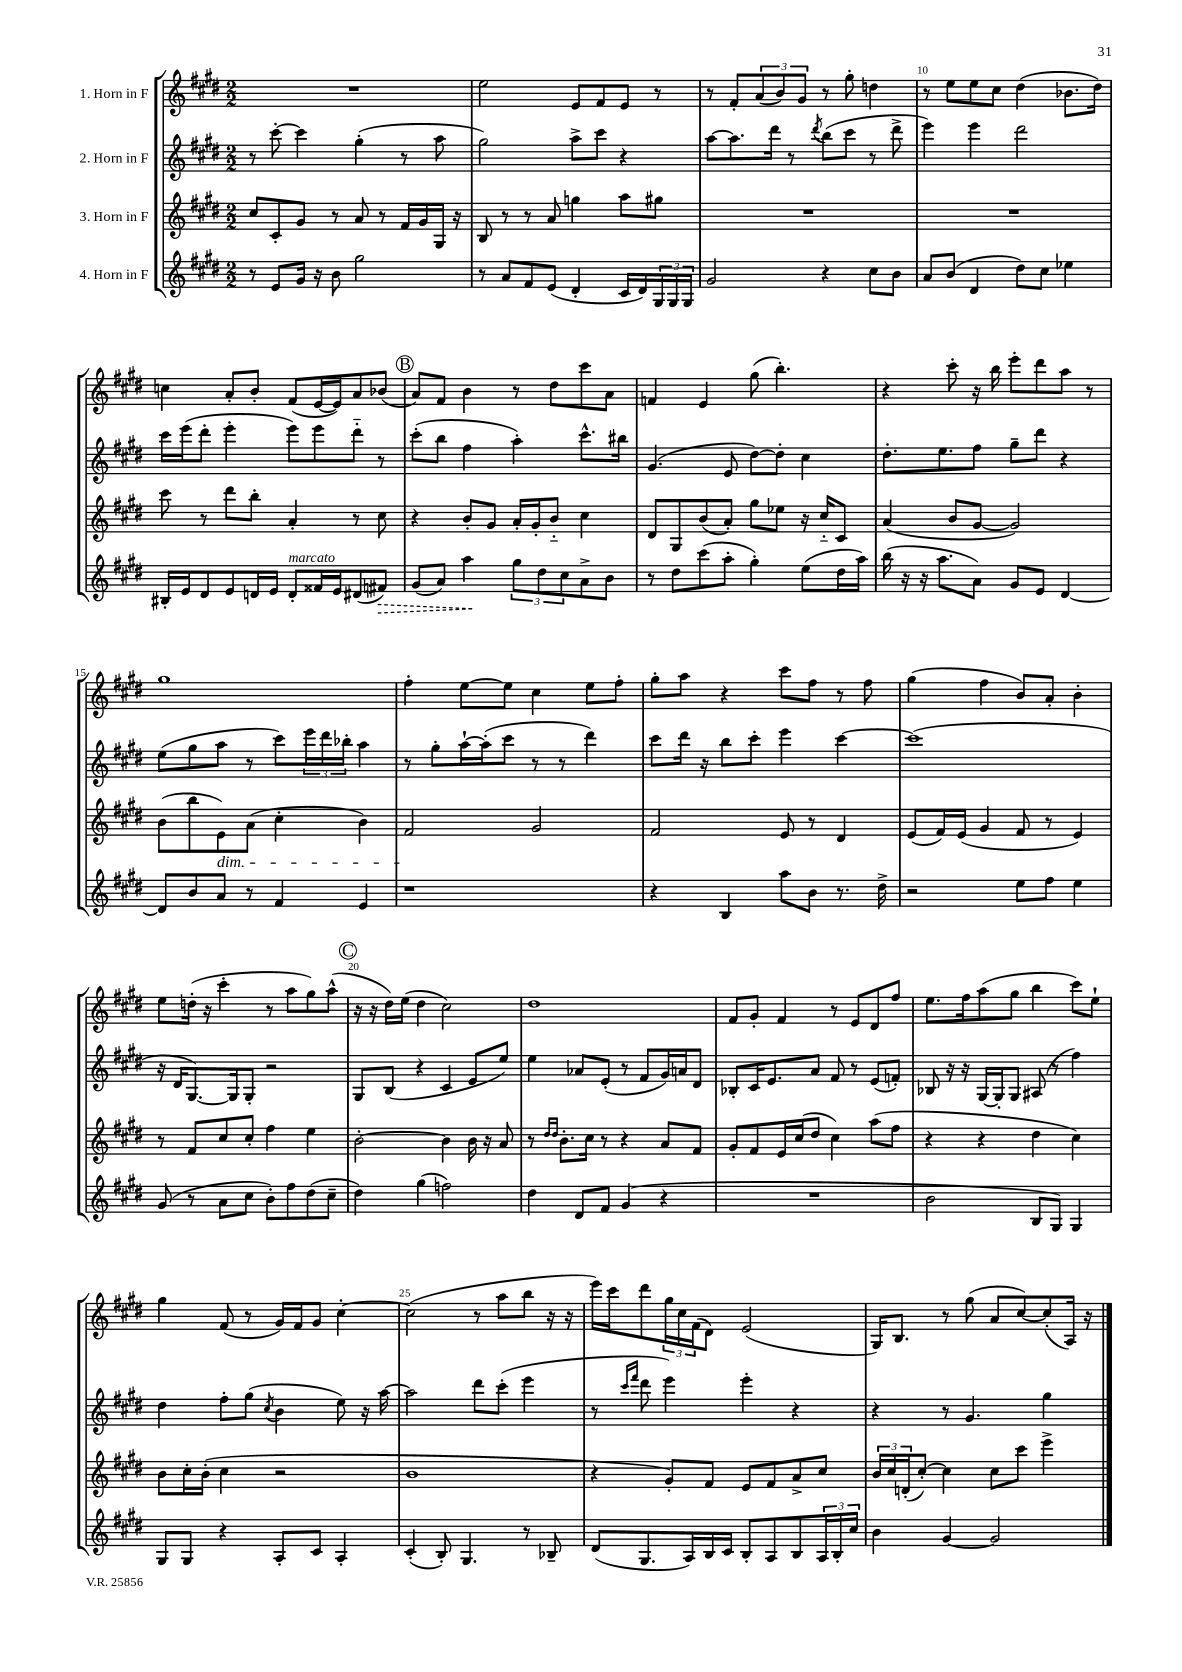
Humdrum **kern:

**kern	**kern	**kern	**kern
*staff4	*staff3	*staff2	*staff1
*clefG2	*clefG2	*clefG2	*clefG2
*k[f#c#g#d#]	*k[f#c#g#d#]	*k[f#c#g#d#]	*k[f#c#g#d#]
*M2/2	*M2/2	*M2/2	*M2/2
8r	8cc#	8r	1r
8e	8c#'	[8ccc#'	.
16g#	8g#	4ccc#]	.
16r	.	.	.
8b	8r	.	.
2gg#	8a	(4gg#'	.
.	8r	.	.
.	16f#	8r	.
.	16g#	.	.
.	16G#	8aa	.
.	16r	.	.
=	=	=	=
8r	8B	2gg#)	2ee
8a	8r	.	.
8f#	8r	.	.
(8e	8a	.	.
4d#'	4gg	8aa^	8e
.	.	8ccc#	8f#
16c#	8aa	4r	8e
16d#)	.	.	.
24G#	8gg#	.	8r
24G#	.	.	.
24G#	.	.	.
=	=	=	=
2g#	1r	[8aa	8r
.	.	8.aa]	8f#'
.	.	.	(12a
.	.	16ddd#	.
.	.	.	12b)
.	.	8r	.
.	.	.	12g#
.	.	8qddd#	.
4r	.	(8bb	8r
.	.	8ccc#	8gg#'
8cc#	.	8r	4dd
8b	.	8ddd#^	.
=	=	=	=
8a	1r	4eee)	8r
(8b	.	.	8ee
4d#	.	4eee	8ee
.	.	.	8cc#
8dd#)	.	2ddd#	(4dd#
8cc#	.	.	.
4ee-	.	.	8.b-
.	.	.	16dd#)
=	=	=	=
16B#'	8ccc#	16ccc#	4cc
16e	.	(16eee	.
8d#	8r	8ddd#'	.
8e	8ddd#	4eee'	8a'
16d	8bb'	.	8b'
16e	.	.	.
8d'	4a'	8eee)	(8f#
16f##	.	8eee	[16e
16e	.	.	16e])
(8d#	8r	8ddd#'~	8a
8f#)	8cc#	8r	(8b-
=	=	=	=
(8g#	4r	(8ccc#'	8a)
8a)	.	8bb	8f#
4aa	8b'	4ff#	4b
.	8g#	.	.
12gg#	16a'	4aa')	8r
.	16g#'	.	.
12dd#	.	.	.
.	8b'~	.	8dd#
12cc#	.	.	.
8a^	4cc#	8.ccc#^^	8ccc#
8b	.	.	8a
.	.	16bb#	.
=	=	=	=
8r	8d#	(4.g#	4f
8dd#	8G#	.	.
(8ccc#	(8b	.	4e
8aa'	8a')	8e	.
4gg#')	8gg#	[8dd#)	(8gg#
.	8ee-	8dd#']	4.bb')
(8ee	16r	4cc#	.
.	16cc#'~	.	.
16dd#	8c#	.	.
16aa)	.	.	.
=	=	=	=
(16bb	(4a	8.dd#'	4r
16r	.	.	.
16r	.	.	.
8.aa	.	8.ee	.
.	8b	.	8ccc#'
8a)	[8g#	8ff#	16r
.	.	.	16bb
8g#	2g#])	8gg#~	8eee'
8e	.	8ddd#	8ddd#
[4d#	.	4r	8aa
.	.	.	8r
=	=	=	=
8d#]	(8b	(8ee	1gg#
8b	8bb	8gg#	.
8a	8e)	8aa	.
8r	(8a	8r	.
4f#	4cc#'	8ccc#)	.
.	.	24eee	.
.	.	24ddd#	.
.	.	24bb-'	.
4e	4b)	4aa	.
=	=	=	=
1r	2f#	8r	4ff#'
.	.	8gg#'	.
.	.	[16aa`	[8ee
.	.	(16aa']	.
.	.	8ccc#	8ee]
.	2g#	8r	4cc#
.	.	8r	.
.	.	4ddd#)	8ee
.	.	.	8ff#'
=	=	=	=
4r	2f#	8ccc#	8gg#'
.	.	16ddd#	8aa
.	.	16r	.
4B	.	8bb	4r
.	.	8ccc#'	.
8aa	8e	4eee	8ccc#
8b	8r	.	8ff#
8.r	4d#	[4ccc#	8r
.	.	.	8ff#
16dd#^	.	.	.
=	=	=	=
2r	(8e	(1ccc#]	(4gg#
.	16f#)	.	.
.	(16e	.	.
.	4g#	.	4ff#
8ee	8f#	.	8b)
8ff#	8r	.	8a'
4ee	4e)	.	4b'
=	=	=	=
(8g#	8r	16r	8ee
.	.	16d#	.
8r	8f#	[8.G#)	(16dd'
.	.	.	16r
8a	8cc#	.	4ccc#'
.	.	16G#]	.
8cc#	8cc#'	8G#'	.
8b')	4ff#	2r	8r
8ff#	.	.	8aa
(8dd#	4ee	.	8gg#)
8cc#~	.	.	(8aa^^
=	=	=	=
4dd#)	[2b'	8G#	16r
.	.	.	16r
.	.	(8B	16dd#)
.	.	.	(16ee
(4gg#	.	4r	4dd#
2ff)	4b]	4c#	2cc#)
.	16b	8e	.
.	16r	.	.
.	8a	8ee)	.
=	=	=	=
4dd#	8r	4ee	1dd#
.	16qqdd#	.	.
.	16qqdd#	.	.
.	8.b'	.	.
8d#	.	8a-	.
.	16cc#	.	.
8f#	8r	(8e'	.
(4g#	4r	8r	.
.	.	8f#	.
4r	8a	16g#)	.
.	.	16a	.
.	8f#	8d#	.
=	=	=	=
1r	8g#'	8B-'	8f#
.	8f#	16c#	8g#'
.	.	8.e	.
.	16e	.	4f#
.	(16cc#	.	.
.	8dd#	8a	.
.	4cc#)	8f#	8r
.	.	8r	8e
.	(8aa	(8e	8d#
.	8ff#	8f')	8ff#
=	=	=	=
2b	4r	8B-	8.ee
.	.	16r	.
.	.	16r	16ff#
.	4r	[16G#	(8aa
.	.	16G#']	.
.	.	8G#	8gg#
8B	4dd#	(8A#	4bb
8G#)	.	8r	.
4G#	4cc#)	4ff#)	8ccc#)
.	.	.	8ee`
=	=	=	=
8G#	8b	4dd#	4gg#
8G#	16cc#'	.	.
.	(16b'	.	.
4r	4cc#	8ff#'	(8f#
.	.	(8gg#	8r
.	.	8qcc#	.
8A'	2r	4b	16g#)
.	.	.	16f#
8c#	.	.	8g#
4A'	.	8ee)	[4cc#'
.	.	16r	.
.	.	[16aa	.
=	=	=	=
(4c#'	1b	2aa]	(2cc#]
8B')	.	.	.
4.G#	.	.	.
.	.	8ddd#	8r
.	.	(8ccc#'	8aa
8r	.	4eee	8bb
8B-~	.	.	16r
.	.	.	16r
=	=	=	=
(8d#	4r	8r	16eee)
.	.	.	16ccc#
.	.	16qqccc#	.
.	.	16qqfff#	.
8.G#	.	8ddd#	8ddd#
.	8g#')	4eee)	24gg#
.	.	.	24cc#
16A)	.	.	.
.	.	.	(24f#
16B	8f#	.	8d#)
16c#	.	.	.
8B'	8e	4eee'	(2e
8A	8f#	.	.
8B	8a^	4r	.
24A	8cc#	.	.
24B'	.	.	.
24cc#	.	.	.
=	=	=	=
4b	24b	4r	16G#)
.	24cc#	.	.
.	.	.	8.B
.	(24d'	.	.
.	[8cc#')	.	.
[4g#	4cc#]	8r	8r
.	.	4.g#	(8gg#
2g#]	8cc#	.	8a
.	8ccc#	.	[8cc#)
.	4eee^	4gg#	(8cc#']
.	.	.	16A)
.	.	.	16r
==	==	==	==
*-	*-	*-	*-
